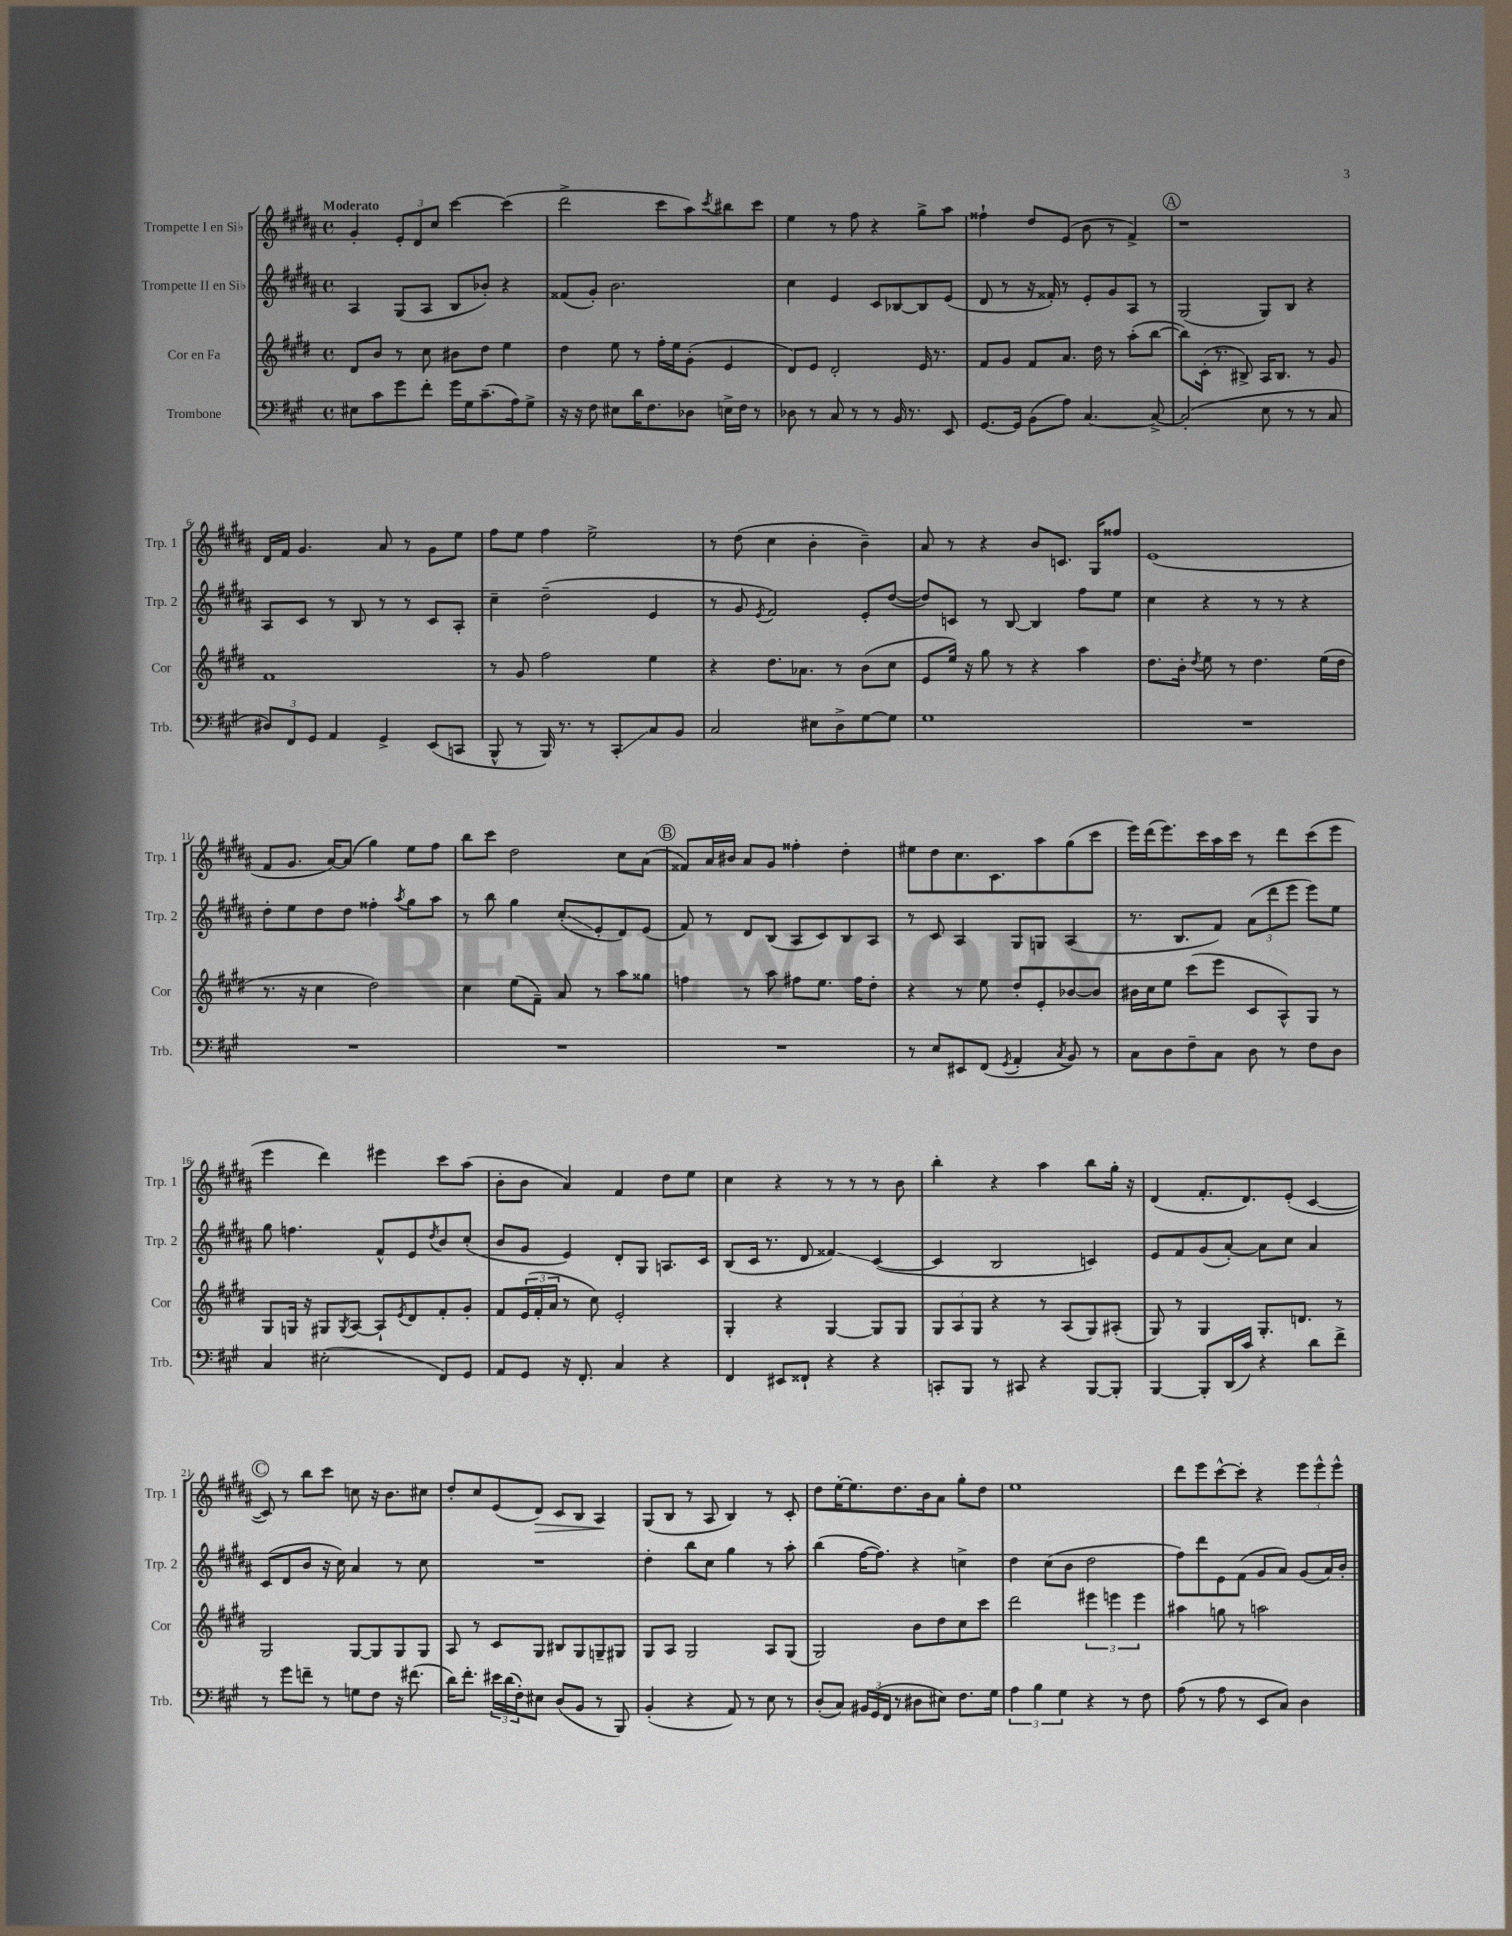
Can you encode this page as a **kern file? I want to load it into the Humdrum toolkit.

**kern	**kern	**kern	**kern
*staff4	*staff3	*staff2	*staff1
*clefF4	*clefG2	*clefG2	*clefG2
*k[f#c#g#]	*k[f#c#g#d#]	*k[f#c#g#d#a#]	*k[f#c#g#d#a#]
*M4/4	*M4/4	*M4/4	*M4/4
*met(c)	*met(c)	*met(c)	*met(c)
8E#	8d#	4A#	4g#'
8c#	8b	.	.
8g#	8r	(8G#	12e'
.	.	.	12d#
8f#'	8cc#	8A#	.
.	.	.	12cc#
16g#	8b#	8B	[4ccc#
16G#	.	.	.
(8.c#~	8dd#	8b-')	.
.	4ee	4r	(4ccc#]
16A)	.	.	.
8G#^	.	.	.
=	=	=	=
16r	4dd#	(8f##	2ddd#^
16r	.	.	.
8F#	.	8g#')	.
8E#	8ee	2.b	.
16d	8r	.	.
8.F#	.	.	.
.	16ff#'	.	8ccc#
.	16ee	.	.
8D-	(8g#'	.	8aa#)
.	.	.	8qccc#
16E^	4e	.	8bb#
16F#	.	.	.
8r	.	.	8ccc#
=	=	=	=
8D-	8d#)	4cc#	4ee
8r	8e	.	.
8C#	2d#'	4e	8r
8r	.	.	8ff#
8r	.	8c#	4r
16BB	.	[8B-	.
8.r	.	.	.
.	16e	8B-]	8gg#^
.	8.r	.	.
8EE	.	(8e	8aa#
=	=	=	=
[8.GG#	8f#	8d#	4ff##`
.	8g#	8r	.
16GG#]	.	.	.
(8BB	8f#	16r	8dd#
.	.	16f##')	.
8A)	8.a	8r	(8e
[4.C#	.	8e'	8b
.	16dd#	.	.
.	8r	8g#	8r
.	(8aa'	8A#	4f#^)
8C#^_	[8bb	8r	.
=	=	=	=
(2C#']	8bb])	(2G#	1r
.	(16c#'	.	.
.	8.r	.	.
.	8B#^)	.	.
8E	16A	8G#)	.
.	8.B#	.	.
8r	.	8B	.
8r	8r	4r	.
8C#	8g#	.	.
=	=	=	=
12D#)	1f#	8A#	16d#
.	.	.	16f#
12FF#	.	.	.
.	.	8c#	4.g#
12GG#	.	.	.
4AA	.	8r	.
.	.	8B	.
4GG#^	.	8r	8a#
.	.	8r	8r
(8EE	.	8c#	8g#
8CC	.	8A#'	8ee
=	=	=	=
8BBB^^	8r	4cc#~	8ff#
8r	8g#	.	8ee
16BBB)	2ff#	(2dd#~	4ff#
8.r	.	.	.
8r	.	.	2ee^
8CC#'	.	.	.
8C#	4ee	4e	.
8BB	.	.	.
=	=	=	=
2C#	4r	8r	8r
.	.	8g#	(8dd#
.	.	8qe	.
.	8.dd#	2f#)	4cc#
.	8.a-	.	.
8E#	.	.	4b'
8D^	8r	.	.
[8G#	(8b	8e'	4b~)
8G#]	8cc#	([8dd#	.
=	=	=	=
1G#	8e	8dd#])	8a#
.	16ee)	8c	8r
.	16r	.	.
.	8gg#	8r	4r
.	8r	[8B	.
.	4r	4B]	8b
.	.	.	8.c
.	4aa	8ff#	.
.	.	.	16G#
.	.	8ee	8ff##
=	=	=	=
1r	8.dd#	4cc#	(1e
.	16b'	.	.
.	8qdd#	.	.
.	8ee	4r	.
.	8r	.	.
.	4.dd#	8r	.
.	.	8r	.
.	.	4r	.
.	(16ee	.	.
.	16dd#	.	.
=	=	=	=
1r	8.r	8dd#'	8f#
.	.	8ee	8.g#
.	16r	.	.
.	4cc#	8dd#	.
.	.	.	[16a#)
.	.	8dd#	(8a#]
.	2dd#)	4ff##'	4gg#)
.	.	8qaa#	.
.	.	8gg#	8ee
.	.	8aa#	8ff#
=	=	=	=
1r	4cc#	8r	8bb
.	.	8bb	8ccc#
.	(8ee	4gg#	2dd#
.	8f#~)	.	.
.	8a	(8cc#'	.
.	8r	8e'	.
.	8aa	8d#)	8cc#
.	8gg##	(8e	(8a#
=	=	=	=
1r	4ff	8f#)	8f##)
.	.	8r	16a#
.	.	.	16b#
.	8r	8d#	8a#
.	8aa	(8B	8g#
.	8ff#	8A#	4ff##'
.	8.ee	8c#)	.
.	.	8B	4dd#'
.	16ff#	.	.
.	8dd#'	8A#	.
=	=	=	=
8r	4r	8r	8ee#
8E	.	8c#	8dd#
8EE#	8r	4A#	8.cc#
(8FF#	8ee	.	.
.	.	.	8.c#
8qGG#	.	.	.
4AA'	8dd#'	8G#	.
.	8e'	8G	8aa#
8qC#	.	.	.
8BB)	[8b-	(4A#	(8gg#
8r	8b-]	.	8ccc#
=	=	=	=
8C#	16b#	8.r	16eee)
.	16cc#	.	(16ddd#
8D	8ee	.	8.eee)
.	.	8.B	.
8F#~	(8ccc#	.	.
.	.	.	16ccc#
8C#	8eee	8f#)	16aa#
.	.	.	16ccc#
8D	8c#	(12a#	8r
.	.	12ddd#	.
8r	8A^^)	.	8ddd#
.	.	12eee	.
8F#	8G#	8eee)	(8ccc#
8D	8r	8ee	8eee
=	=	=	=
4C#	8G#	8gg#	4eee
.	16G	4.ff	.
.	16r	.	.
(2E#'	8G#	.	4ddd#)
.	8qG#	.	.
.	[8A	.	.
.	8A`]	8f#^^	4eee#
.	8qe	.	.
.	8d#	8e	.
.	.	8qdd#	.
8FF#)	8f#'	8b	8ccc#
8GG#	8g#'	(8cc#'	(8aa#
=	=	=	=
8AA	8f#	8b	8b'
8GG#	(24e	8g#	8b
.	24f#'	.	.
.	24a	.	.
16r	8r	4e)	4a#)
8.FF#'	.	.	.
.	8cc#)	.	.
4C#	2e'	8d#'	4f#
.	.	8G#	.
4r	.	8.A	8dd#
.	.	.	8ee
.	.	16c#	.
=	=	=	=
4FF#	4G#'	(8B	4cc#
.	.	16c#	.
.	.	8.r	.
8EE#	4r	.	4r
8FF##`	.	8d#	.
4r	[4G#	4f##)	8r
.	.	.	8r
4r	8G#]	([4c#	8r
.	8G#	.	8b
=	=	=	=
8CC'	12G#	4c#]	4bb'
.	12A	.	.
8BBB	.	.	.
.	12G#	.	.
8r	4r	2B	4r
8CC#	.	.	.
4r	8r	.	4aa#
.	(8A	.	.
[8BBB	8G#)	4c)	8bb
8BBB']	(8A#'	.	16gg#'
.	.	.	16r
=	=	=	=
[4BBB	8G#)	8e	(4d#
.	8r	8f#	.
8BBB']	4G#	(8g#	8.f#'
(16DD	.	[8a#')	.
16c#)	.	.	8.d#)
4r	8.G#'	8a#]	.
.	.	8cc#	(8e'
.	8.d	.	.
8d	.	4a#	[4c#
8f#^	8r	.	.
=	=	=	=
8r	2G#	(8c#	8c#])
8g#	.	8d#	8r
8f~	.	8b	8bb
8r	.	16r	8ccc#
.	.	16cc#)	.
8G	[8G#	4a#	8cc
8F#	8G#]	.	16r
.	.	.	8.b
16r	8G#	8r	.
(8.f#	.	.	.
.	8G#	8cc#	8cc#
=	=	=	=
16d)	8A	1r	8dd#'
8.f#'	.	.	.
.	8r	.	8cc#
24e#	8c#	.	(8e
(24d	.	.	.
24F#')	.	.	.
8E#	8G#	.	8d#)
(8D	8B#	.	8c#
8BB	8G#	.	8B
8r	8G~	.	4A#
8BBB)	8G#	.	.
=	=	=	=
(4BB'	8G#	4dd#'	(8G#
.	8A	.	8B
4r	2G#	8bb	8r
.	.	8cc#	8A#
8AA)	.	4gg#	4B)
8r	.	.	.
8E	8A	8r	8r
8r	(8G#	8aa#'	8c#'
=	=	=	=
(8D'	2G#)	(4bb	8dd#
8C#)	.	.	[16ee'
.	.	.	8.ee]
24BB#	.	[16ff#	.
(24GG#	.	.	.
.	.	8.ff#])	.
24FF#	.	.	.
8r	.	.	8.dd#
8D#	8b	4r	.
.	.	.	16b
8E#)	8dd#	.	8a#
8.F#	8cc#	4cc^	8gg#'
.	8ccc#	.	8dd#
16G#	.	.	.
=	=	=	=
6A	2ddd#	4dd#	1ee
6B	.	.	.
.	.	(8cc#	.
6G#	.	.	.
.	.	8b	.
4r	6eee#	2dd#	.
.	6eee	.	.
8r	.	.	.
.	6eee	.	.
8F#	.	.	.
=	=	=	=
(8A	4aa#	8ff#)	8ddd#
8r	.	8ddd#	8eee
8A	8gg	8e	[8ccc#^^
8r	8r	(8f#	8ccc#']
8EE	2aa	8g#	4r
8C#)	.	8a#)	.
4D	.	(8g#	12eee
.	.	.	12eee^^
.	.	16a#)	.
.	.	.	12eee^^
.	.	16b'	.
==	==	==	==
*-	*-	*-	*-
